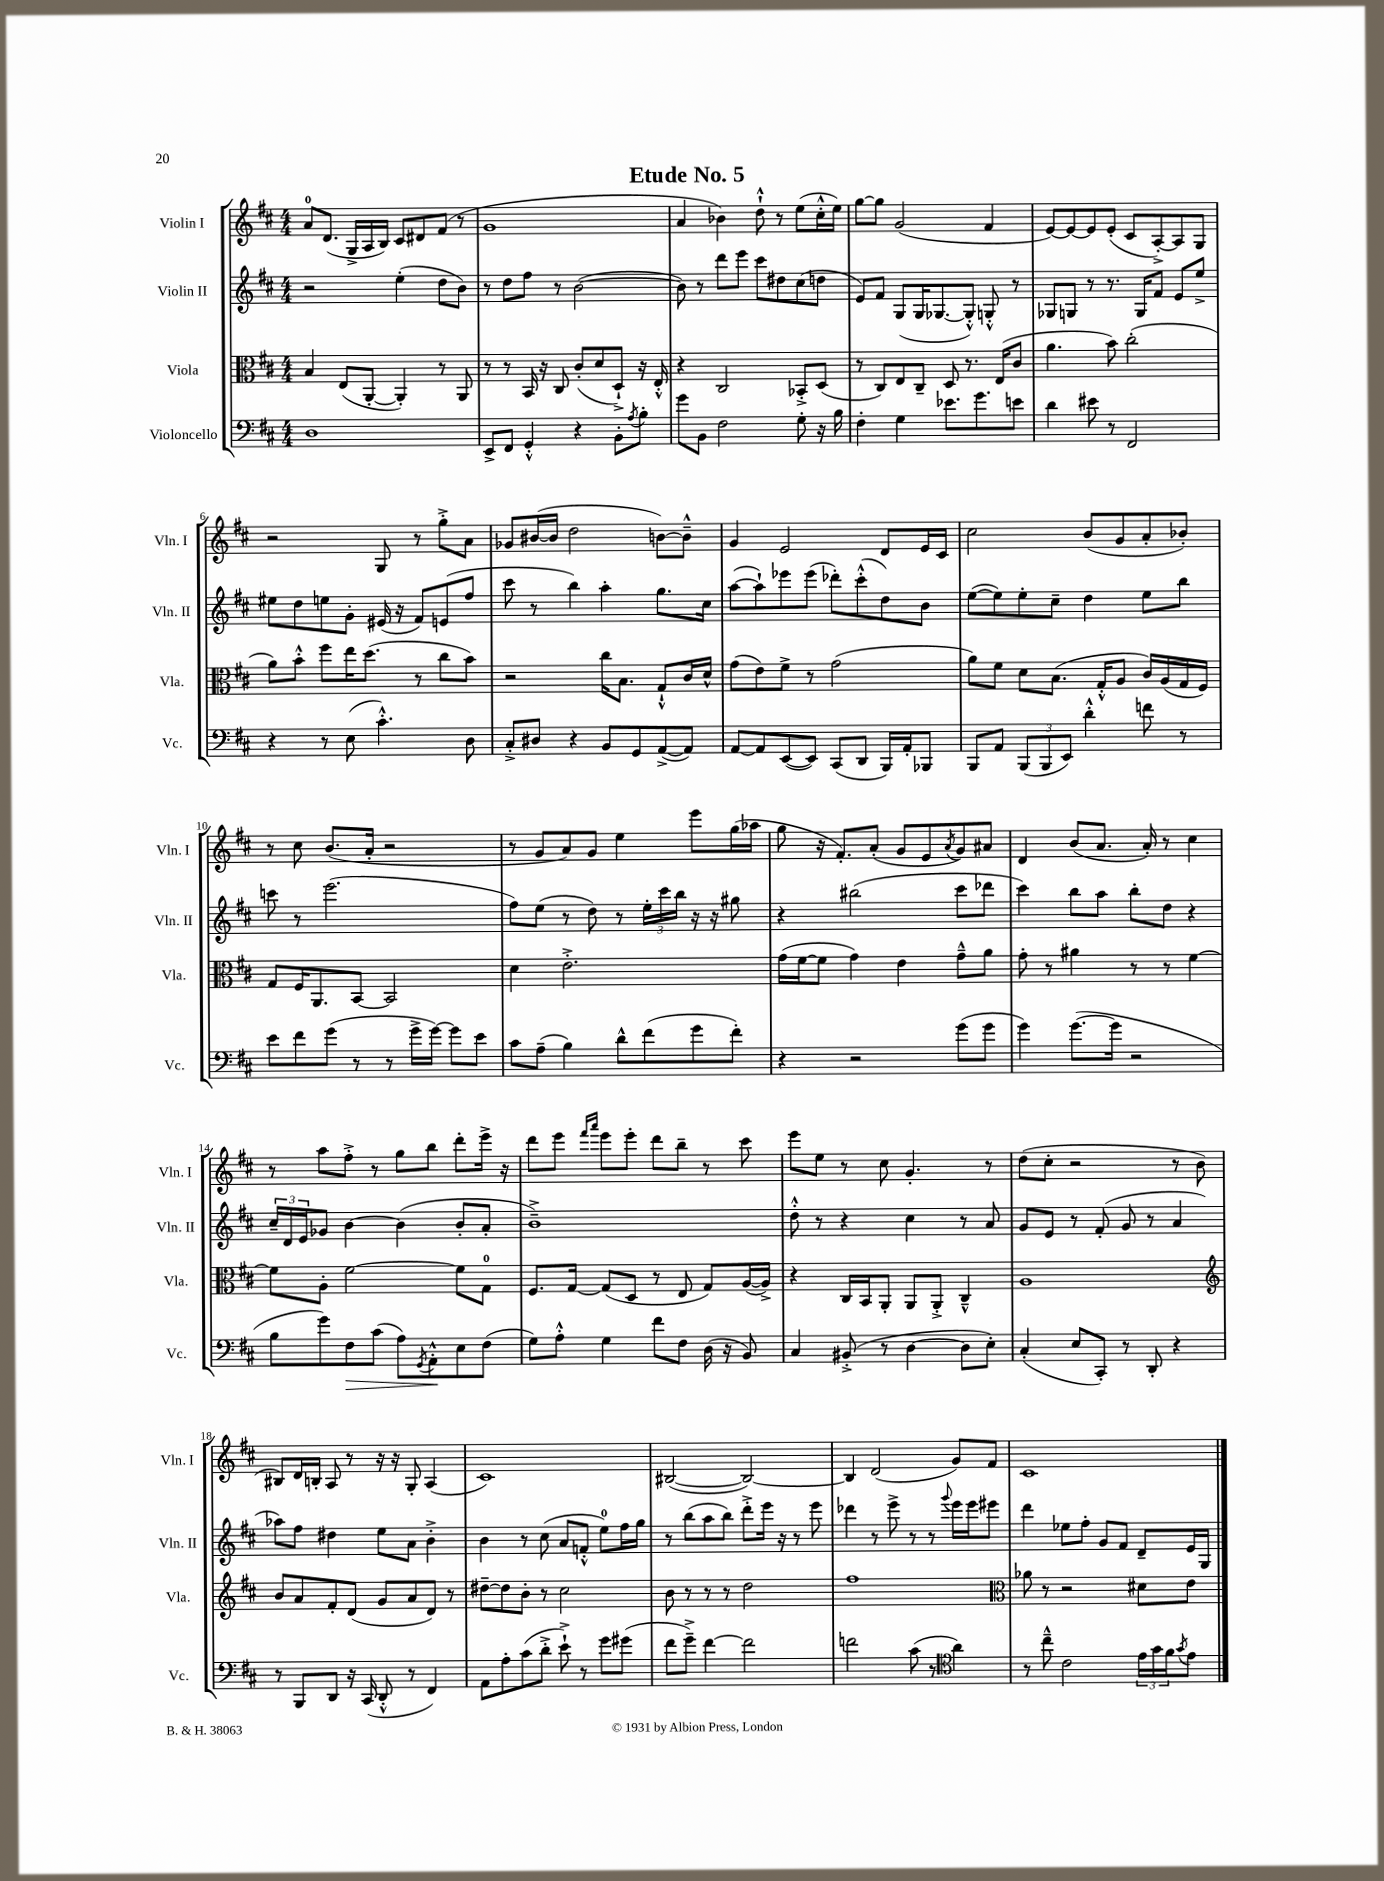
\header { title = "Etude No. 5" }
<<
\new StaffGroup <<
\new Staff = "s0" \with { instrumentName = "Violin I" shortInstrumentName = "Vln. I" } {
    \clef treble \key d \major \numericTimeSignature \time 4/4
    a'8-0 d'8.( g16-> a16 b16) cis'8 dis'8 fis'8( r8 |
    g'1 |
    a'4 bes'4) d''8-!-^ r8 e''8( cis''16-.-^ e''16) |
    g''8~ g''8 g'2( fis'4 |
    e'8~) e'8~ e'8 e'8-.( cis'8 a8~-.->) a8 g8 |
    r2 g8 r8 g''8-.-> a'8 |
    ges'8 bis'16~( bis'16 d''2 b'8~) b'8---^ |
    g'4 e'2 d'8 e'16 cis'16 |
    cis''2 b'8( g'8 a'8-. bes'8-.) |
    r8 cis''8 b'8.( a'16-. r2 |
    r8 g'8 a'8) g'8 e''4 e'''8 g''16( aes''16 |
    g''8 r16 fis'8.-.) a'8-.( g'8 e'8 \acciaccatura { a'8 } g'8) ais'8 |
    d'4 b'8( a'8. a'16-.) r8 cis''4 |
    r8 a''8 fis''8-.-> r8 g''8 b''8 d'''8-. e'''16-> r16 |
    d'''8 e'''8 \grace { fis'''16 a'''16 } e'''8 e'''8-. d'''8 b''8-- r8 cis'''8 |
    e'''8 e''8 r8 cis''8 g'4.-. r8 |
    d''8( cis''8-. r2 r8 b'8 |
    bis8) d'16 b16-. a8 r8 r16 r16 g8-. a4( |
    cis'1) |
    bis2~( bis2~) |
    bis4 d'2( g'8) fis'8 |
    cis'1 \bar "|." |
}
\new Staff = "s1" \with { instrumentName = "Violin II" shortInstrumentName = "Vln. II" } {
    \clef treble \key d \major \numericTimeSignature \time 4/4
    r2 e''4-.( d''8 b'8) |
    r8 d''8 fis''8 r8 b'2~( |
    b'8) r8 d'''8 e'''8 cis'''8 dis''8 cis''8( d''8 |
    e'8) fis'8 g8( g16 ges8.~ ges8-.-^) g8-.-^ r8 |
    ges8 g8 r8 r8. g16 fis'8 e'8 e''8-> |
    eis''8 d''8 e''8 g'8-. eis'16( r16 fis'8) e'8( fis''8 |
    cis'''8 r8 b''4) a''4-. g''8. cis''16 |
    a''8~( a''8-!) ees'''8 ees'''8( des'''8-.) cis'''8-.-^( d''8) b'8 |
    e''8~( e''8) e''8-. cis''8-- d''4 e''8 b''8 |
    c'''8 r8 e'''2.( |
    fis''8) e''8( r8 d''8) r8 \tuplet 3/2 { e''16-. cis'''16 b''16 } r16 r16 gis''8 |
    r4 bis''2( cis'''8 des'''8 |
    cis'''4) b''8 a''8 b''8-. d''8 r4 |
    \tuplet 3/2 { cis''16-- d'16 e'16 } ges'8 b'4~ b'4( b'8-. a'8-. |
    b'1--->) |
    d''8-.-^ r8 r4 cis''4 r8 a'8 |
    g'8 e'8 r8 fis'8-.( g'8 r8 a'4 |
    aes''8) fis''8 dis''4 e''8 a'8 b'4-.-> |
    b'4 r8 cis''8( a'8 f'8-.-^ e''8-0) fis''16 g''16 |
    r8 b''8( a''8 b''8) d'''8-.-> e'''16 r16 r8 e'''8 |
    des'''4 r8 e'''8-> r8 r8 \appoggiatura { g'''8 } e'''16 e'''16 eis'''8 |
    d'''4 ees''8 fis''8-. g'8 fis'8 d'8-- e'16 g16 \bar "|." |
}
\new Staff = "s2" \with { instrumentName = "Viola" shortInstrumentName = "Vla." } {
    \clef alto \key d \major \numericTimeSignature \time 4/4
    b4 e8( a,8~-. a,4-.) r8 a,8 |
    r8 r8 b,16 r16 cis8 cis'8-.( d'8 d8-!->) r16 e16-.-^ |
    r4 cis2 bes,8-.-> d8( |
    r8 cis8) e8 cis8-- d8 r8. e16( cis'8 |
    a'4. b'8) cis''2-.( |
    a'8) b'8-.-^ fis''8 e''16 d''8.( r8 cis''8 b'8) |
    r2 cis''16 b8. g8-!-^ cis'16 d'16-^ |
    g'8( e'8) fis'8-> r8 g'2( |
    a'8) fis'8 d'8 b8.( g16-.-^ a8 cis'16) a16( g16 fis16) |
    g8 fis16 a,8. b,8~ b,2 |
    d'4 e'2.-.-> |
    g'16( fis'16~ fis'8 g'4) e'4 g'8---^ a'8 |
    g'8-. r8 ais'4 r8 r8 fis'4~ |
    fis'8 a8-. fis'2~ fis'8 g8-0 |
    fis8. g16~ g8( d8 r8 e8 g8) a16~( a16->) |
    r4 cis16 b,16 a,8-. a,8 a,8-.-> cis4---^ |
    a1 |
    \clef treble b'8 a'8 fis'8-. d'8( g'8 a'8 d'8) r8 |
    dis''8~-- dis''8 b'8-. r8 cis''2 |
    b'8 r8 r8 r8 d''2 |
    fis''1 |
    \clef alto aes'8 r8 r2 dis'8 e'8 \bar "|." |
}
\new Staff = "s3" \with { instrumentName = "Violoncello" shortInstrumentName = "Vc." } {
    \clef bass \key d \major \numericTimeSignature \time 4/4
    d1 |
    e,8-> fis,8 g,4-.-^ r4 b,8-. \acciaccatura { a8 } b8-. |
    g'8 b,8 fis2 g8-. r16 b16 |
    fis4-. g4 ees'8. g'8. e'8 |
    d'4 eis'8 r8 fis,2 |
    r4 r8 e8( cis'4.-.-^) d8 |
    cis8-.-> dis8 r4 b,8 g,8 a,8~->( a,8) |
    a,8~ a,8 e,8~( e,8) cis,8( d,8 b,,16) a,16-. bes,,8 |
    b,,8 a,8 \tuplet 3/2 { b,,8( b,,8 e,8) } d'4-.-^ f'8 r8 |
    e'8 fis'8 g'8( r8 r8 g'16-> g'16~) g'8 e'8 |
    cis'8 a8--( b4) d'8-^ fis'8( g'8 fis'8-.) |
    r4 r2 g'8( g'8 |
    g'4) g'8.~( g'16 r2 |
    b8 g'8) fis8\> cis'8( a8) \acciaccatura { g,8 } a,8-.-^\! e8 fis8( |
    g8) a8-.-^ g4 fis'8 fis8 d16( r16 b,8) |
    cis4 bis,8-.->( r8 d4~ d8 e8-.) |
    cis4-.( e8 cis,8-.) r8 d,8-. r4 |
    r8 b,,8 d,8 r16 cis,16( d,8-.-^ r8 fis,4) |
    a,8 a8-. cis'8( d'8-.-> e'8-!->) r8 g'8 gis'8( |
    fis'8 g'8--->) fis'4~ fis'2 |
    f'2 cis'8( r8 \clef tenor a'4) |
    r8 cis''8---^ cis'2 \tuplet 3/2 { e'16 g'16 fis'16 } \acciaccatura { g'8 } e'8 \bar "|." |
}
>>
>>
